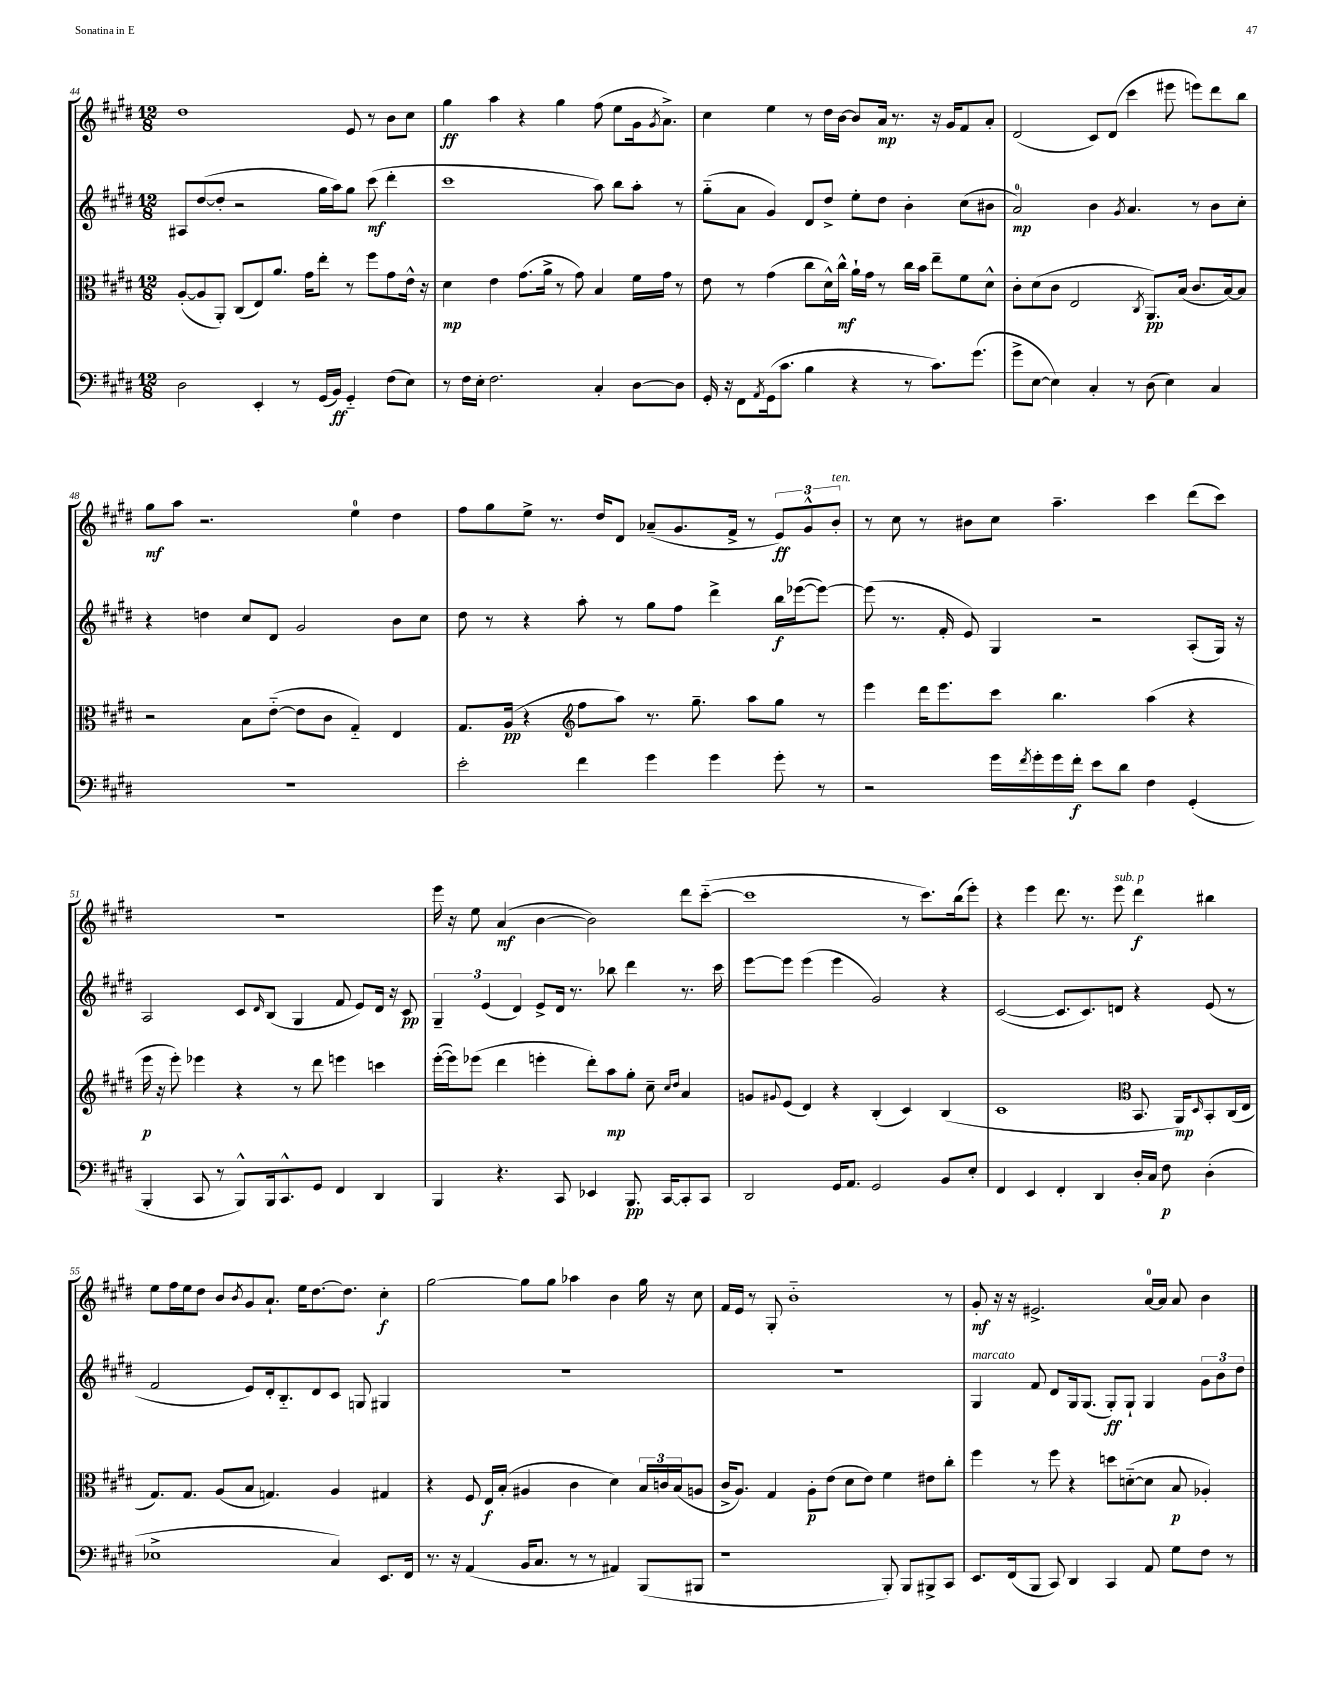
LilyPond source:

<<
\new StaffGroup <<
\new Staff = "s0" {
    \clef treble \key e \major \numericTimeSignature \time 12/8
    dis''1 e'8 r8 b'8 cis''8 |
    gis''4\ff a''4 r4 gis''4 fis''8( e''8 gis'16 \acciaccatura { gis'8 } a'8.->) |
    cis''4 e''4 r8 dis''16 b'16~ b'8 a'16\mp r8. r16 gis'16 fis'8 a'8-. |
    dis'2( cis'8) dis'8( cis'''4 eis'''8 e'''8) dis'''8 b''8 |
    gis''8\mf a''8 r2. e''4-0 dis''4 |
    fis''8 gis''8 e''8-> r8. dis''16 dis'8 aes'8--( gis'8. fis'16-> r8 \tuplet 3/2 { e'8\ff) gis'8-^ b'8-.^\markup { \italic "ten." } } |
    r8 cis''8 r8 bis'8 cis''8 a''4.-- cis'''4 dis'''8( cis'''8) |
    R1. |
    e'''16 r16 e''8 a'4\mf( b'4~ b'2) dis'''8 cis'''8~-_( |
    cis'''1 r8 cis'''8.) b''16( e'''8-.) |
    r4 e'''4 dis'''8. r8. e'''8^\markup { \italic "sub. p" } dis'''4\f bis''4 |
    e''8 fis''16 e''16 dis''8 b'8 \acciaccatura { b'8 } gis'8 a'8.-! e''16 dis''8.~ dis''8. cis''4-.\f |
    gis''2~ gis''8 gis''8 aes''4 b'4 gis''16 r16 cis''8 |
    fis'16 e'16 r8 gis8-. b'1-_ r8 |
    gis'8-.\mf r16 r16 eis'2.-> a'16-0~ a'16 a'8 b'4 \bar "|." |
}
\new Staff = "s1" {
    \clef treble \key e \major \numericTimeSignature \time 12/8
    ais8 dis''8~( dis''8-. r2 gis''16 a''16) gis''8 cis'''8\mf( dis'''4-. |
    cis'''1 a''8) b''8 a''8-. r8 |
    gis''8-_( a'8 gis'4) dis'8 dis''8-> e''8-. dis''8 b'4-. cis''8( bis'8 |
    a'2-0\mp) b'4 \acciaccatura { gis'8 } a'4. r8 b'8 cis''8-. |
    r4 d''4 cis''8 dis'8 gis'2 b'8 cis''8 |
    dis''8 r8 r4 a''8-. r8 gis''8 fis''8 dis'''4-> b''16\f ees'''16~( ees'''8~) |
    ees'''8( r8. fis'16-. e'8) gis4 r2 a8-.( gis16) r16 |
    a2 cis'8 \grace { dis'16 } b8( gis4 fis'8 e'8) dis'16 r16 cis'8\pp |
    \tuplet 3/2 { gis4-- e'4( dis'4) } e'8-> dis'16 r8. bes''8 dis'''4 r8. cis'''16 |
    e'''8~ e'''8 e'''4( e'''4 gis'2) r4 |
    cis'2~( cis'8. cis'8.) d'8 r4 e'8( r8 |
    fis'2 e'8) dis'16-. b8.-_ dis'8 cis'8 g8 gis4 |
    R1. |
    R1. |
    gis4^\markup { \italic "marcato" } fis'8 dis'8 gis16 gis8.( gis8-.\ff) gis8-! gis4 \tuplet 3/2 { gis'8 b'8 dis''8 } \bar "|." |
}
\new Staff = "s2" {
    \clef alto \key e \major \numericTimeSignature \time 12/8
    a8~-.( a8 a,8-.) cis8( e8) a'8. gis'16 e''8-. r8 fis''8 gis'8 e'16-^ r16 |
    dis'4\mp e'4 gis'8.( a'16-> r8 gis'8) b4 fis'16 gis'16 r8 |
    e'8 r8 gis'4( cis''8 dis'16-^) cis''16-^\mf a'16-! gis'16 r8 cis''16 b'16 e''8-- fis'8 dis'8-^ |
    cis'8-. dis'8( cis'8 e2 \acciaccatura { cis8 } a,8.\pp) b16( cis'8. b16~) b8 |
    r2 b8 e'8~-_( e'8 cis'8 gis4-_) e4 |
    gis8. a16\pp( r4 \clef treble fis''8 a''8) r8. gis''8.-- a''8 gis''8 r8 |
    e'''4 dis'''16 e'''8. cis'''8 b''4. a''4( r4 |
    e'''16\p r16 e'''8-.) ees'''4 r4 r8 dis'''8 e'''4 c'''4 |
    e'''16~-.( e'''16) ees'''8( dis'''4 e'''4-. dis'''8-.) a''8\mp gis''8-. cis''8-- \grace { cis''16 dis''16 } a'4 |
    g'8 \appoggiatura { gis'8 } e'8( dis'4) r4 b4-.( cis'4) b4( |
    cis'1 \clef alto b,8. a,16\mp) \grace { dis16 } b,8-. cis16( e16 |
    gis8.) gis8. a8( b8 g4.) a4 gis4 |
    r4 fis8 e16\f b16-.( ais4 cis'4 dis'4) \tuplet 3/2 { b16 c'16 b16( } a8 |
    cis'16-> a8.) gis4 a8-.\p e'8( dis'8 e'8) fis'4 eis'8 cis''8-. |
    fis''4 r8 fis''8 r4 d''8 d'8~-_( d'8 b8\p aes4-.) \bar "|." |
}
\new Staff = "s3" {
    \clef bass \key e \major \numericTimeSignature \time 12/8
    dis2 e,4-. r8 gis,16( b,16\ff) gis,4-_ fis8( e8) |
    r8 fis16 e16-. fis2. cis4-. dis8~ dis8 |
    gis,16-. r16 fis,8 \acciaccatura { a,8 } gis,16( cis'8. b4 r4 r8 cis'8.) gis'8.( |
    gis'8-> e8~ e4) cis4-. r8 dis8( e4) cis4 |
    R1. |
    e'2-. fis'4 gis'4 gis'4 gis'8-. r8 |
    r2 gis'16 \acciaccatura { fis'8 } gis'16-. gis'16 fis'16-.\f e'8 dis'8 fis4 gis,4-.( |
    b,,4-. cis,8 r8 b,,8-^) b,,16 cis,8.-^ gis,8 fis,4 dis,4 |
    b,,4 r4. cis,8 ees,4 b,,8.\pp cis,16~ cis,8-. cis,8 |
    dis,2 gis,16 a,8. gis,2 b,8 e8-. |
    fis,4 e,4 fis,4-. dis,4 dis16-. cis16 fis8\p dis4-.( |
    ees1-> cis4) e,8. fis,16 |
    r8. r16 a,4( b,16 cis8. r8 r8 ais,4) b,,8( bis,,8 |
    r1 b,,8-.) b,,8 bis,,8-> cis,8 |
    e,8. fis,16( b,,8 cis,8) dis,4 cis,4 a,8 gis8 fis8 r8 \bar "|." |
}
>>
>>
\layout { \context { \Score currentBarNumber = #44 } }
